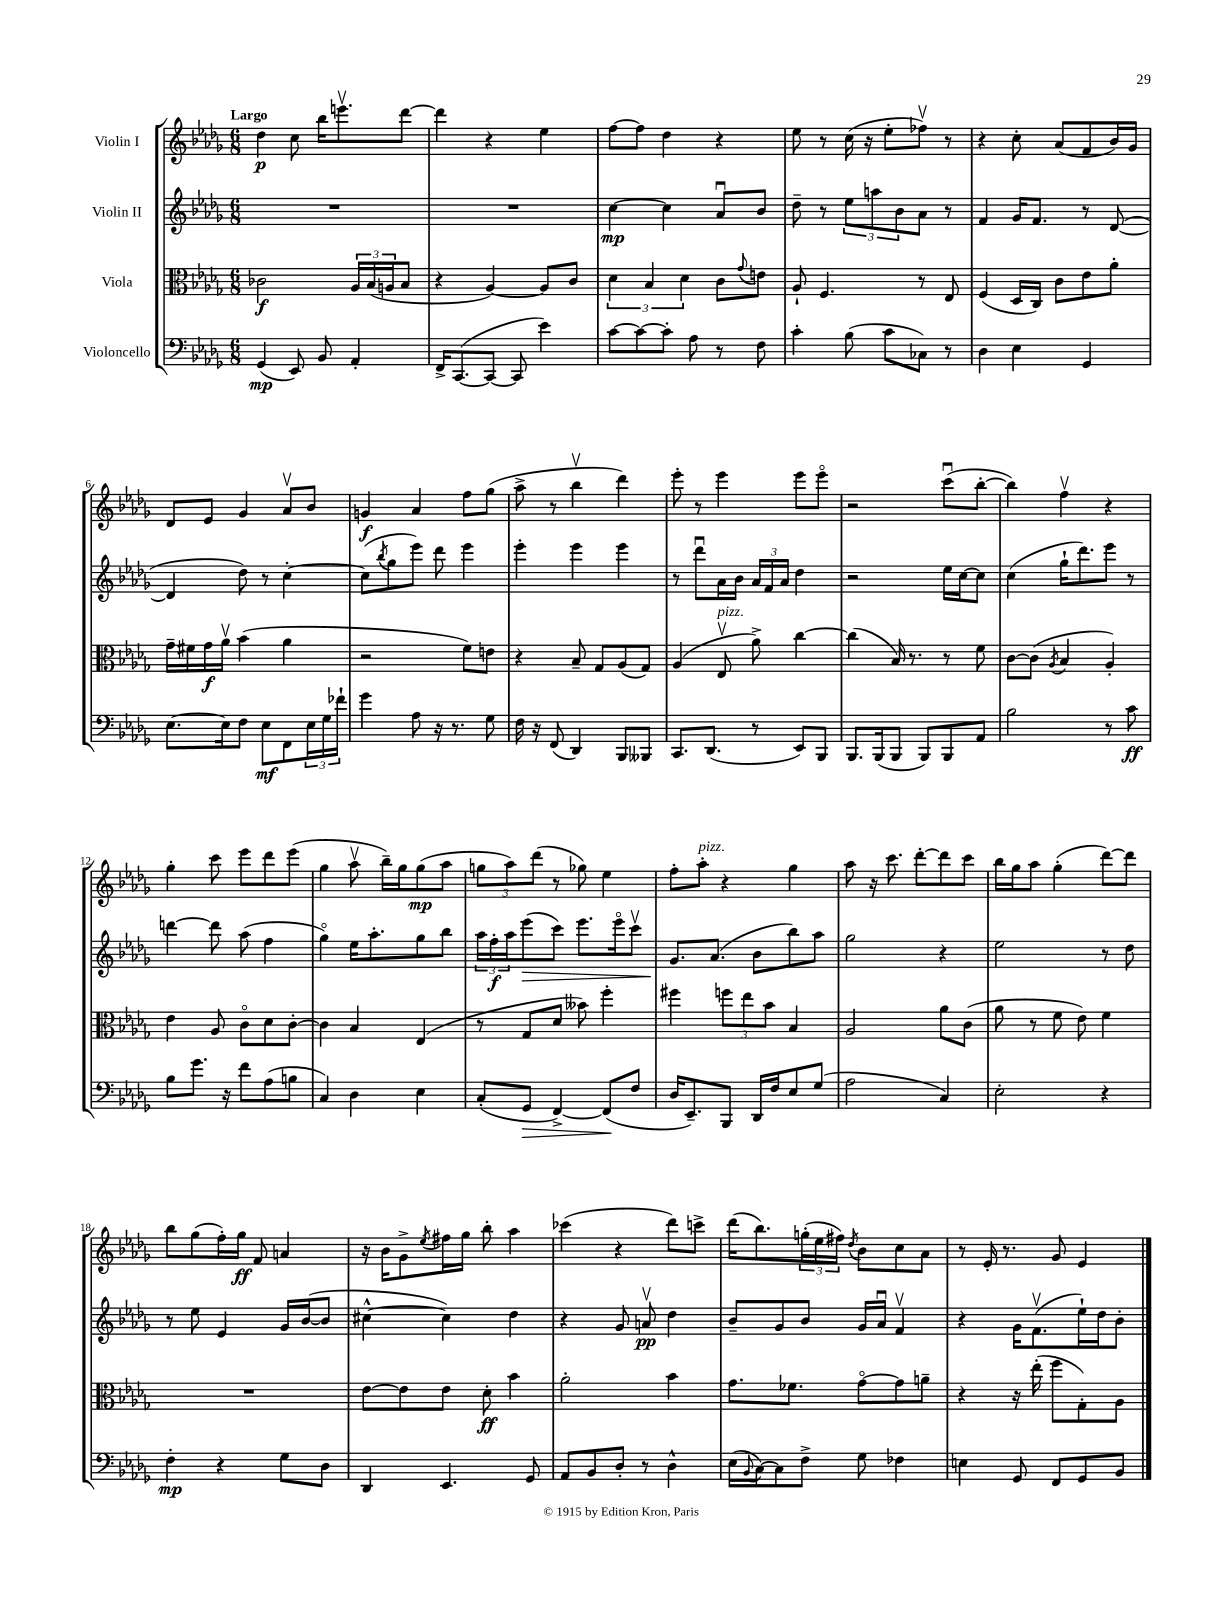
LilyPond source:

<<
\new StaffGroup <<
\new Staff = "s0" \with { instrumentName = "Violin I" } {
    \clef treble \key des \major \numericTimeSignature \time 6/8 \tempo "Largo"
    des''4\p c''8 bes''16 e'''8.\upbow des'''8~ |
    des'''4 r4 ees''4 |
    f''8~ f''8 des''4 r4 |
    ees''8 r8 c''16( r16 ees''8-. fes''8\upbow) r8 |
    r4 c''8-. aes'8( f'8 bes'16) ges'16 |
    des'8 ees'8 ges'4 aes'8\upbow bes'8 |
    g'4\f aes'4 f''8 ges''8( |
    aes''8-> r8 bes''4\upbow des'''4) |
    ees'''8-. r8 ees'''4 ees'''8 ees'''8\flageolet |
    r2 c'''8\downbow( bes''8~-. |
    bes''4) f''4\upbow r4 |
    ges''4-. c'''8 ees'''8 des'''8 ees'''8( |
    ges''4 aes''8\upbow bes''16--) ges''16 ges''8\mp( aes''8 |
    \tuplet 3/2 { g''8 aes''8) des'''8( } r8 ges''8) ees''4 |
    f''8-. aes''8-.^\markup { \italic "pizz." } r4 ges''4 |
    aes''8 r16 c'''8. des'''8~-. des'''8 c'''8 |
    bes''16 ges''16 aes''8 ges''4-.( des'''8~) des'''8 |
    bes''8 ges''8( f''16-.) ges''16\ff f'8 a'4 |
    r16 bes'16 ges'8-> \acciaccatura { ees''8 } fis''16 ges''16 bes''8-. aes''4 |
    ces'''4( r4 des'''8) c'''8-> |
    des'''16( bes''8.) \tuplet 3/2 { g''16-.( ees''16 fis''16) } \acciaccatura { des''8 } bes'8 c''8 aes'8 |
    r8 ees'16-. r8. ges'8 ees'4 \bar "|." |
}
\new Staff = "s1" \with { instrumentName = "Violin II" } {
    \clef treble \key des \major \numericTimeSignature \time 6/8
    R2. |
    R2. |
    c''4~\mp c''4 aes'8\downbow bes'8 |
    des''8-- r8 \tuplet 3/2 { ees''8 a''8 bes'8 } aes'8 r8 |
    f'4 ges'16 f'8. r8 des'8~( |
    des'4 des''8) r8 c''4~-. |
    c''8( \acciaccatura { bes''8 } ges''8 ees'''8) des'''8 ees'''4 |
    ees'''4-. ees'''4 ees'''4 |
    r8 des'''8\downbow aes'16 bes'16 \tuplet 3/2 { aes'16 f'16 aes'16 } des''4 |
    r2 ees''16 c''16~ c''8 |
    c''4( ges''16-! des'''8.) ees'''8 r8 |
    d'''4~ d'''8 aes''8( f''4 |
    ges''4\flageolet) ees''16 aes''8.-. ges''8 bes''8 |
    \tuplet 3/2 { aes''16 f''16-.\f aes''16 } ees'''8\>( c'''8) ees'''8. ees'''16\flageolet c'''8\upbow |
    ges'8.\! aes'8.( bes'8 bes''8) aes''8 |
    ges''2 r4 |
    ees''2 r8 des''8 |
    r8 ees''8 ees'4 ges'16 bes'16~( bes'8 |
    cis''4~-^ cis''4) des''4 |
    r4 ges'8 a'8\upbow\pp des''4 |
    bes'8-- ges'8 bes'8 ges'16 aes'16\downbow f'4\upbow |
    r4 ges'16 f'8.\upbow( ees''16-!) des''16 bes'8-. \bar "|." |
}
\new Staff = "s2" \with { instrumentName = "Viola" } {
    \clef alto \key des \major \numericTimeSignature \time 6/8
    ces'2\f \tuplet 3/2 { aes16 bes16( a16 } bes8 |
    r4 aes4~) aes8 c'8 |
    \tuplet 3/2 { des'4 bes4 des'4 } c'8 \appoggiatura { ges'8 } e'8 |
    aes8-! f4. r8 ees8 |
    f4( des16 c16) c'8 ees'8 aes'8-. |
    ges'16-- fis'16 ges'16\f aes'16\upbow bes'4( aes'4 |
    r2 f'8) e'8 |
    r4 bes8-- ges8 aes8( ges8) |
    aes4( ees8\upbow^\markup { \italic "pizz." } aes'8->) c''4~ |
    c''4( bes16) r8. r8 f'8 |
    c'8~ c'8( \acciaccatura { aes8 } bes4 aes4-.) |
    ees'4 aes8 c'8\flageolet des'8 c'8~-. |
    c'4 bes4 ees4( |
    r8 ges8 des'8 beses'8) f''4-. |
    fis''4 \tuplet 3/2 { f''8 ees''8 bes'8 } bes4 |
    aes2 aes'8 c'8( |
    aes'8 r8 f'8 ees'8) f'4 |
    R2. |
    ees'8~ ees'8 ees'8 des'8-.\ff bes'4 |
    aes'2-. bes'4 |
    ges'8. fes'8. ges'8~\flageolet ges'8 a'8-- |
    r4 r16 ees''16-.( f''8 ges8-.) aes8 \bar "|." |
}
\new Staff = "s3" \with { instrumentName = "Violoncello" } {
    \clef bass \key des \major \numericTimeSignature \time 6/8
    ges,4\mp( ees,8) bes,8 aes,4-. |
    f,16-> c,8.~( c,8~ c,8 ees'4) |
    c'8~ c'8~ c'8-. aes8 r8 f8 |
    c'4-. bes8( c'8 ces8) r8 |
    des4 ees4 ges,4 |
    ees8.~ ees16 f8 ees8\mf f,8 \tuplet 3/2 { ees16 ges16 fes'16-! } |
    ges'4 aes8 r16 r8. ges8 |
    f16 r16 f,8( des,4) bes,,8 beses,,8 |
    c,8. des,8.( r8 ees,8) bes,,8 |
    bes,,8. bes,,16( bes,,8 bes,,8) bes,,8 aes,8 |
    bes2 r8 c'8\ff |
    bes8 ges'8. r16 f'8 aes8( b8 |
    c4) des4 ees4 |
    c8-.( ges,8\> f,4~->) f,8\!( f8 |
    des16 ees,8.--) bes,,8 des,16 f16 ees8 ges8( |
    aes2 c4) |
    ees2-. r4 |
    f4-.\mp r4 ges8 des8 |
    des,4 ees,4. ges,8 |
    aes,8 bes,8 des8-. r8 des4-^ |
    ees16( \appoggiatura { bes,8 } c16~) c8 f8-> ges8 fes4 |
    e4 ges,8 f,8 ges,8 bes,8 \bar "|." |
}
>>
>>
